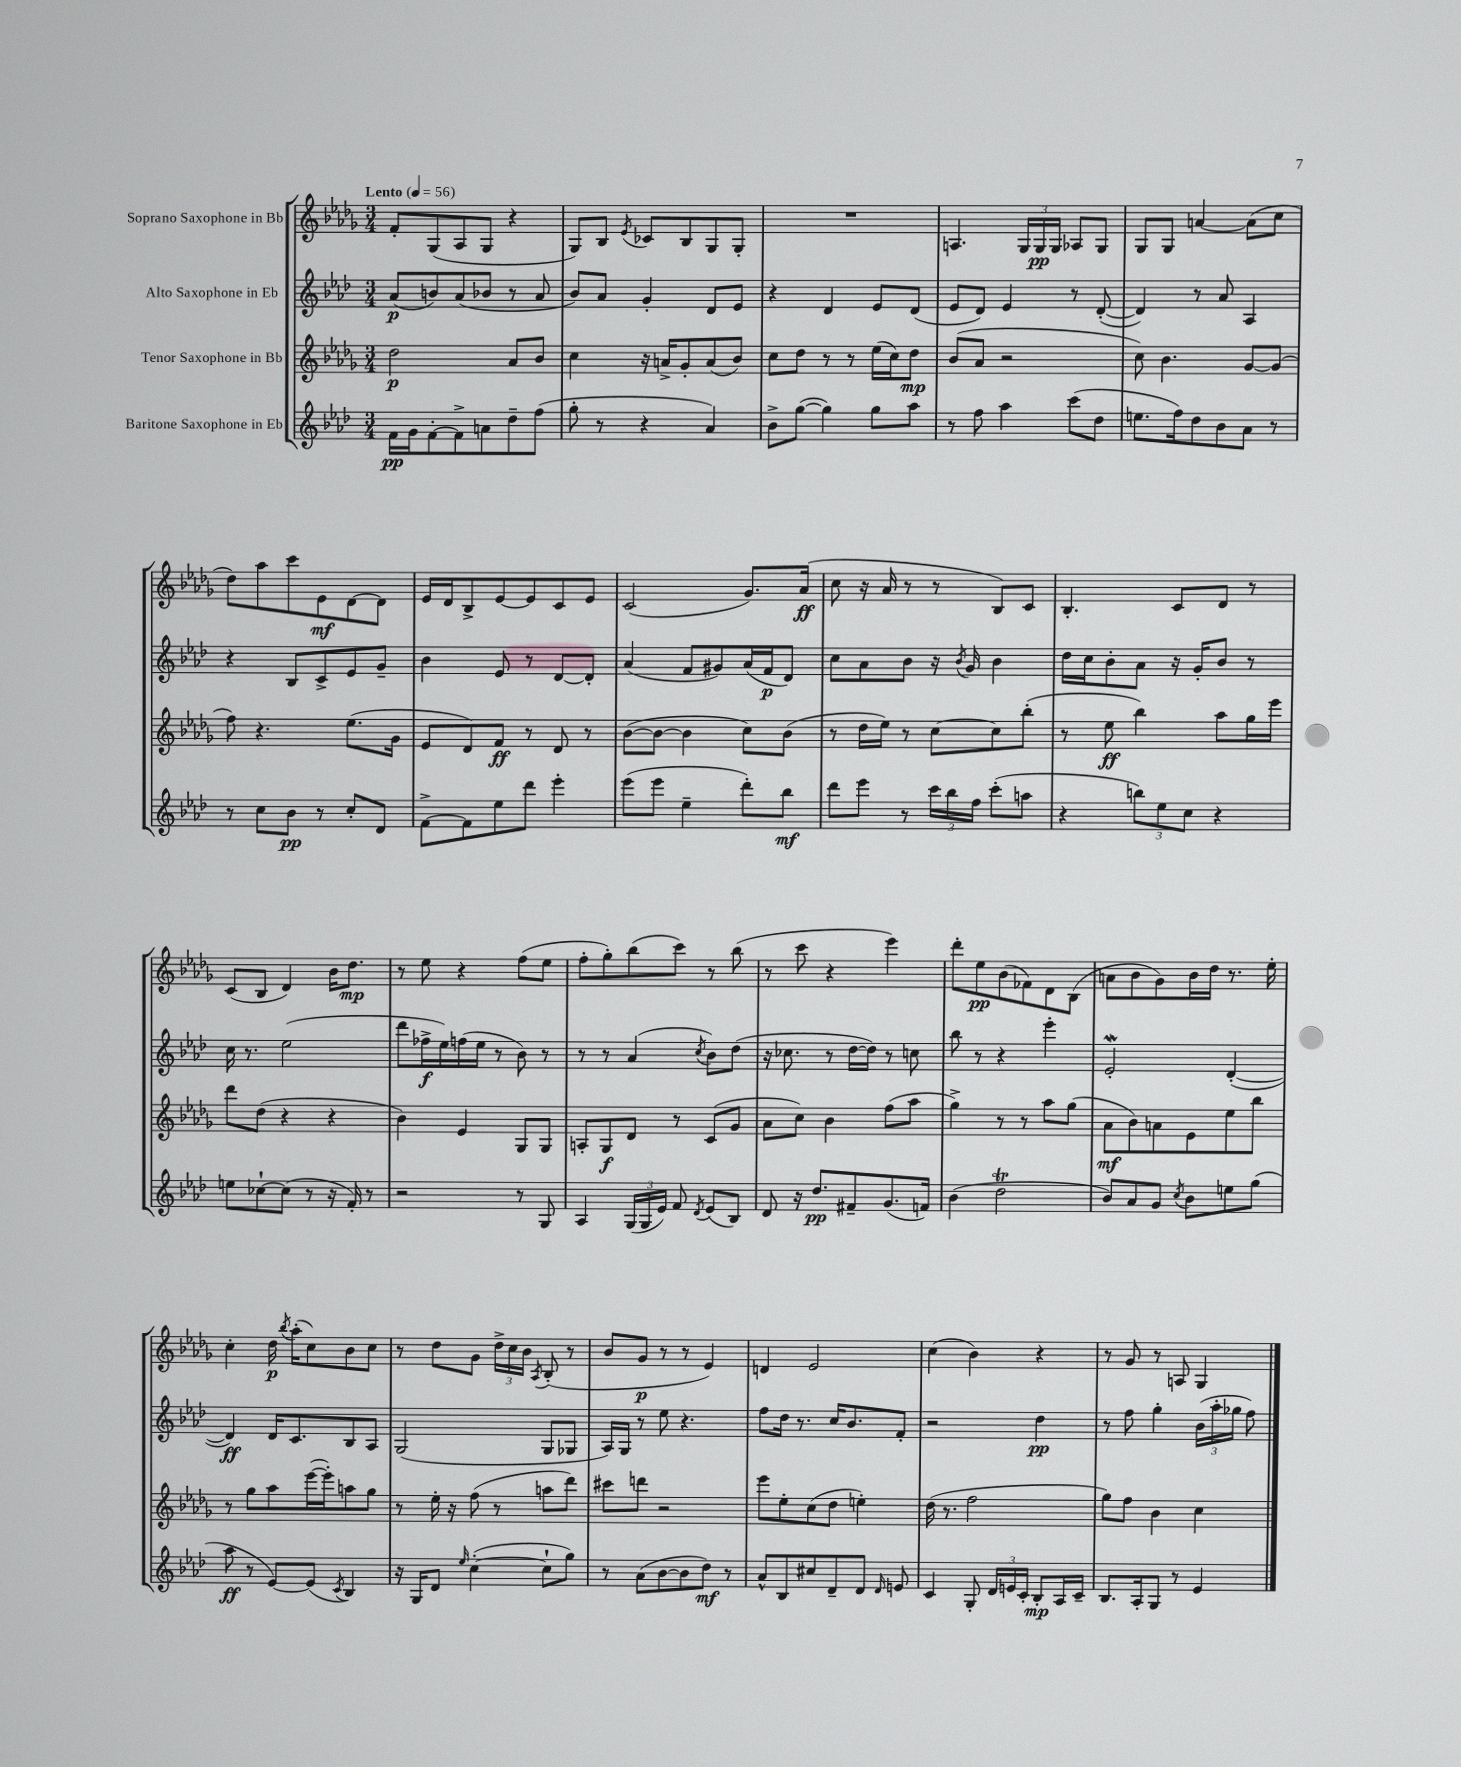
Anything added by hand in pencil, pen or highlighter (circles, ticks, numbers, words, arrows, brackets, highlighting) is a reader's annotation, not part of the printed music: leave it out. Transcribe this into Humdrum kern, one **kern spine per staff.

**kern	**kern	**kern	**kern
*staff4	*staff3	*staff2	*staff1
*clefG2	*clefG2	*clefG2	*clefG2
*k[b-e-a-d-]	*k[b-e-a-d-g-]	*k[b-e-a-d-]	*k[b-e-a-d-g-]
*M3/4	*M3/4	*M3/4	*M3/4
*MM56	*MM56	*MM56	*MM56
16f	2dd-	(8a-	8f'
16g	.	.	.
[8f'	.	8b)	(8G-
8f^]	.	(8a-	8A-
8a	.	8b-	8G-
8dd-~	8a-	8r	4r
(8ff	8b-	8a-	.
=	=	=	=
8gg'	4cc	8b-)	8G-)
8r	.	8a-	8B-
.	.	.	8qe-
4r	16r	4g'	8c-
.	16a^	.	.
.	8g-'	.	8B-
4a-)	(8a	8d-	8G-
.	8b-)	8e-	8G-'
=	=	=	=
8b-^	8cc	4r	2.r
([8gg	8dd-	.	.
4gg])	8r	4d-	.
.	8r	.	.
8gg	(16ee-	8e-	.
.	16cc)	.	.
8aa-	8dd-	(8d-	.
=	=	=	=
8r	(8b-	8e-	4.A
8ff	8a-	8d-)	.
4aa-	2r	4e-	.
.	.	.	24G-
.	.	.	24G-
.	.	.	24G-
(8ccc	.	8r	8A-
8dd-	.	([8d-'	8G-
=	=	=	=
8.ee	8cc)	4d-])	8G-
.	4.b-	.	8G-
16ff)	.	.	.
8dd-	.	8r	[4a
8b-	.	8a-	.
8a-	[8g-	4A-	(8a]
8r	(8g-]	.	8cc
=	=	=	=
8r	8ff)	4r	8dd-)
8cc	4.r	.	8aa-
8b-	.	8B-	8ccc
8r	.	8c^	8e-
8cc'	(8.ee-	8e-	[8d-
8d-	.	8g~	8d-]
.	16g-	.	.
=	=	=	=
[8f^	8e-	4b-	16e-
.	.	.	16d-
8f]	8d-)	.	8B-^
8ee-	8f	8e-	[8e-
8ddd-	8r	8r	8e-]
4eee-'	8d-	[8d-	8c
.	8r	8d-']	8e-
=	=	=	=
(8eee-	([8b-	(4a-	(2c
8eee-	8b-_	.	.
4ee-~	4b-]	8f	.
.	.	8g#)	.
8ddd-')	8cc)	(16a-	8.g-)
.	.	16f	.
8bb-	(8b-	8d-)	.
.	.	.	(16a-
=	=	=	=
8ddd-	8r	8cc	8cc
8eee-	16dd-	8a-	16r
.	16ee-)	.	16a-
8r	8r	8b-	8r
24ccc	[8cc	16r	8r
24bb-	.	.	.
.	.	8qb-	.
.	.	16g	.
24ff	.	.	.
(8ccc'	8cc]	4b-	8B-)
8aa	(8bb-'	.	8c
=	=	=	=
4r	8r	16dd-	4.B-'
.	.	16cc	.
.	8ee-	8b-'	.
12bb)	4bb-)	8a-	.
12ee-	.	.	.
.	.	16r	8c
12cc	.	.	.
.	.	16g'	.
4r	8aa-	8b-	8d-
.	16gg-	8r	8r
.	16eee-	.	.
=	=	=	=
8ee	8ddd-	16cc	(8c
.	.	8.r	.
[8cc-`	(8dd-	.	8B-
(8cc-]	4r	(2ee-	4d-)
8r	.	.	.
16r	4r	.	16b-
16f')	.	.	8.dd-
8r	.	.	.
=	=	=	=
2r	4b-)	8ddd-	8r
.	.	16ff-^	8ee-
.	.	16ee-)	.
.	4e-	(16ff	4r
.	.	16ee-	.
.	.	8r	.
8r	8G-	8b-)	(8ff
8G	8G-	8r	8ee-
=	=	=	=
4A-	8A'	8r	8ff'
.	8G-	8r	8gg-')
(24G	8d-	(4a-	(8bb-
24G	.	.	.
24e-)	.	.	.
8f	8r	.	8ccc)
8qd-	.	8qcc	.
(8e-	(8c	8b-)	8r
8B-)	8g-	(8dd-	(8bb-
=	=	=	=
8d-	8a-	16r	8r
.	.	8.cc-	.
16r	8cc)	.	8ccc
8.dd-	.	.	.
.	4b-	8r	4r
8f#~	.	[16dd-	.
.	.	16dd-])	.
(8.g	(8ff	8r	4eee-)
.	8aa-	8cc	.
16f)	.	.	.
=	=	=	=
(4b-	4gg-^)	8bb-	8ddd-'
.	.	8r	8ee-
2dd-	8r	4r	(8b-
.	8r	.	8f-)
.	8aa-	4eee-'	8d-
.	(8gg-	.	(8B-
=	=	=	=
8b-)	8a-	2e-'	8a
8a-	8b-)	.	8b-
8g	8a	.	8g-)
8qcc	.	.	.
8b-	8e-	.	16b-
.	.	.	16dd-
8ee	8ee-	([4d-'	8.r
(8gg	8bb-	.	.
.	.	.	16ee-'
=	=	=	=
8aa-	8r	4d-])	4cc'
8r	8gg-	.	.
[8e-)	8aa-	16d-	16dd-
.	.	.	8qbb-
.	.	8.c	(16aa-'
(8e-]	([16eee-	.	8cc)
.	16eee-'])	.	.
8qc	.	.	.
4B-)	8aa	8B-	8b-
.	8gg-	8A-	8cc
=	=	=	=
16r	8r	(2G	8r
16G	.	.	.
8d-	16ee-'	.	8dd-
.	16r	.	.
16qqee-	.	.	.
([4cc'	(8ff	.	8g-
.	8r	.	24dd-^
.	.	.	24cc
.	.	.	24b-
.	.	.	8qA-
8cc`]	8aa	8G	(8B-'
8gg)	8ddd-)	8G-	8r
=	=	=	=
8r	8ccc#	16A-)	8b-
.	.	16G	.
(8a-	8ddd	8r	8g-
[8b-	2r	8ee-	8r
8b-]	.	4.r	8r
8dd-)	.	.	4e-)
8r	.	.	.
=	=	=	=
8a-^^	8eee-	8ff	4d
8B-	8ee-'	16dd-	.
.	.	8.r	.
8cc#	(8cc	.	2e-
8d-~	8dd-	16cc	.
.	.	8.b-	.
8d-	4ee')	.	.
16qqd-	.	.	.
8e	.	8f'	.
=	=	=	=
4c	(16dd-	2r	(4cc
.	8.r	.	.
8G'	2ff	.	4b-)
24d-	.	.	.
24e	.	.	.
24c'	.	.	.
8B-'	.	4dd-	4r
16A-	.	.	.
16c~	.	.	.
=	=	=	=
8.B-	8gg-)	8r	8r
.	8ff	8ff	8g-
16A-'	.	.	.
8G	4b-	4gg'	8r
8r	.	.	8A
4e-	4cc	(24b-	4G-
.	.	24aa-'	.
.	.	24gg-	.
.	.	8ff)	.
==	==	==	==
*-	*-	*-	*-
